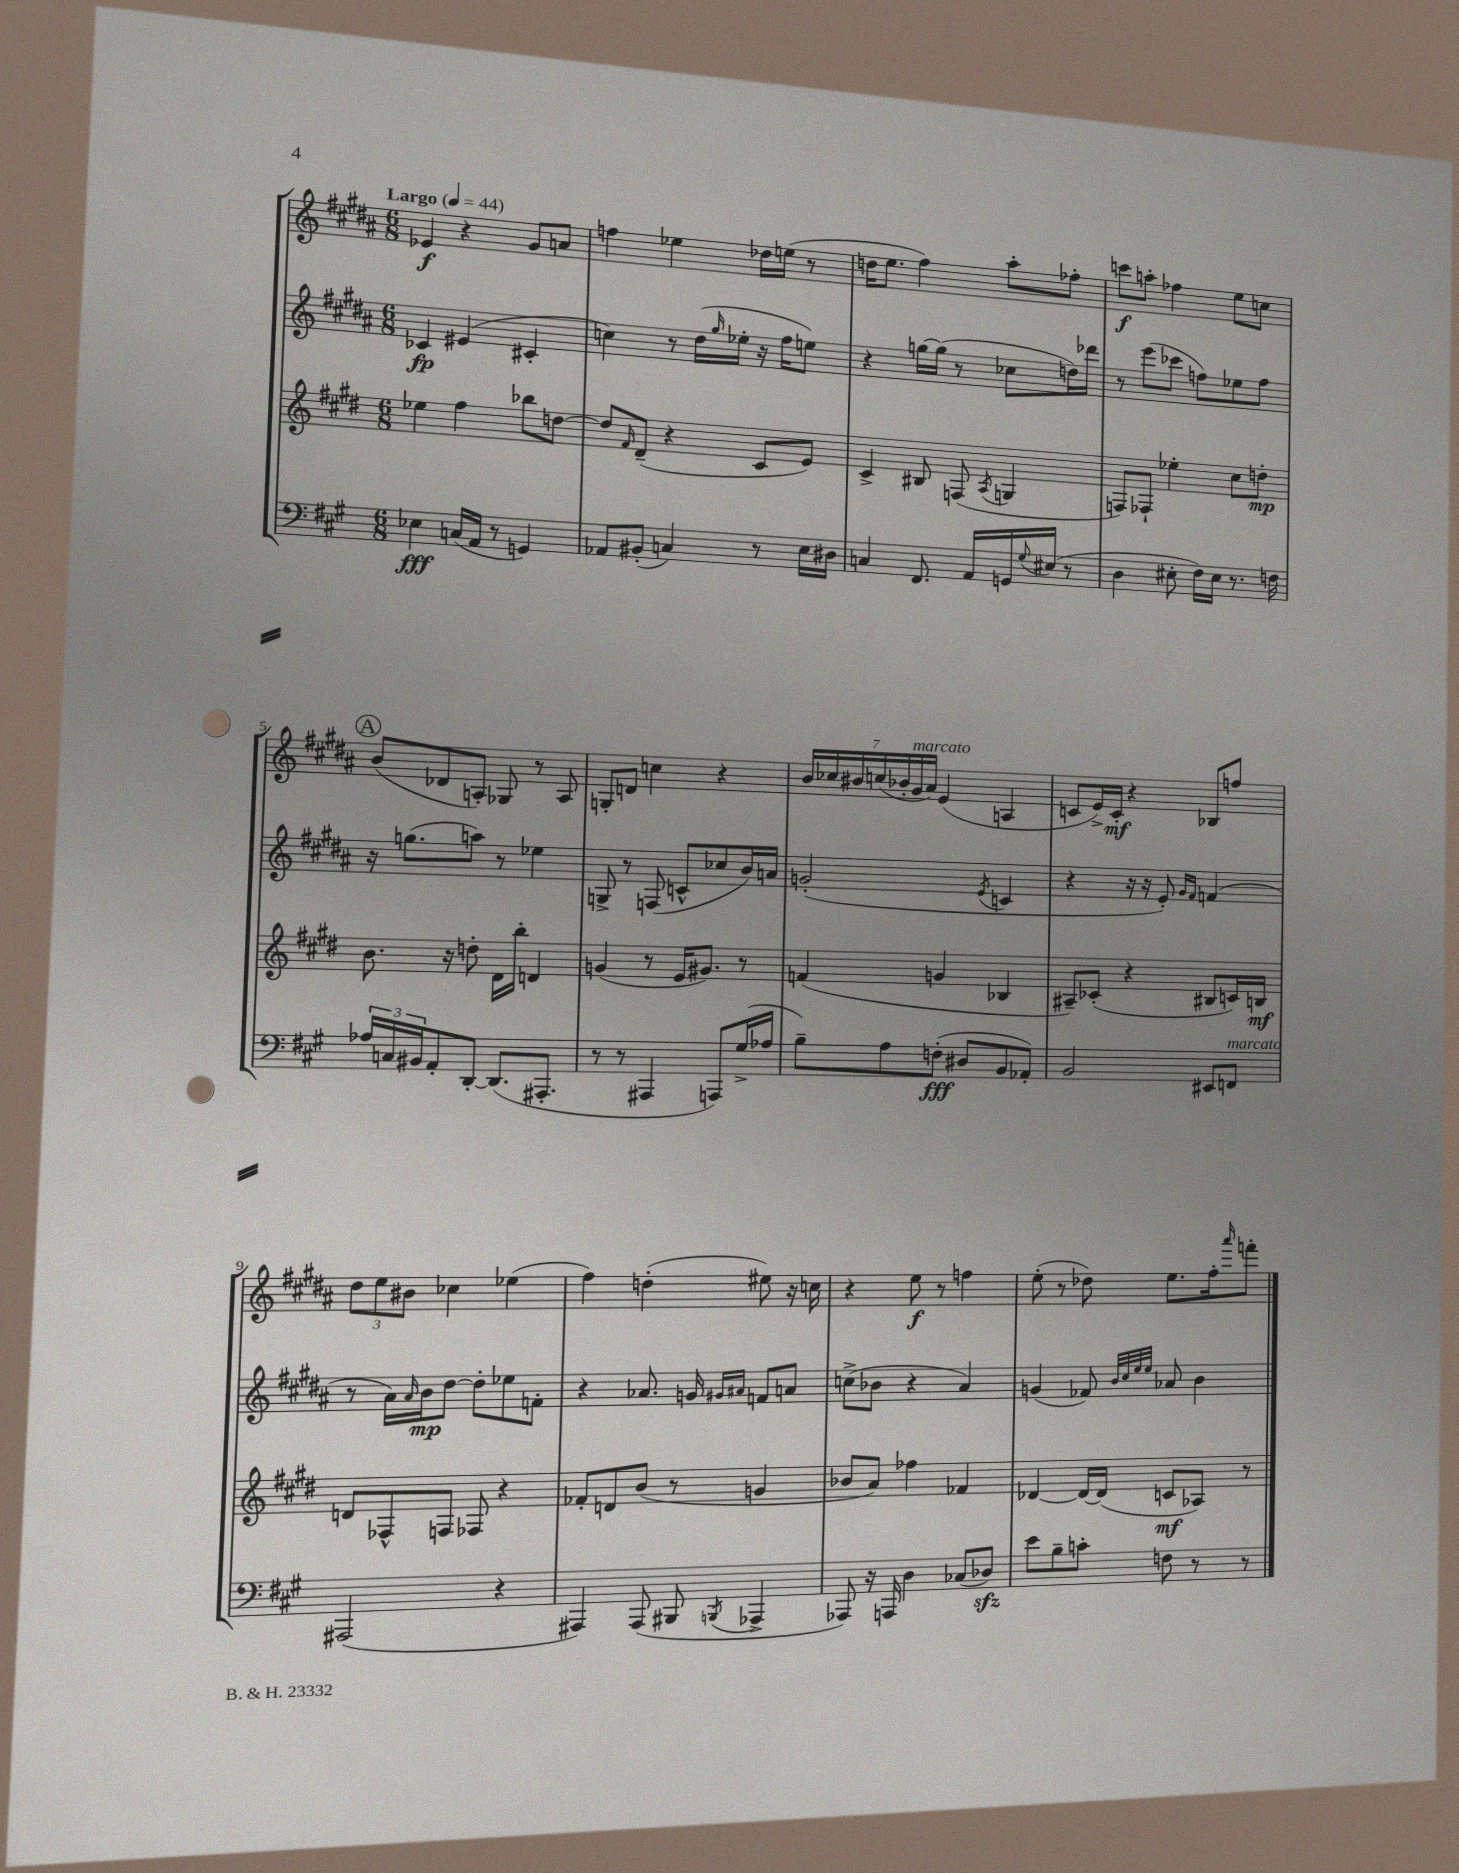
<<
\new StaffGroup <<
\new Staff = "s0" {
    \clef treble \key b \major \numericTimeSignature \time 6/8 \tempo "Largo" 4 = 44
    ees'4\f r4 gis'8 a'8 |
    f''4 ees''4 des''16 e''16( r8 |
    d''16 e''8. fis''4) ais''8-. fes''8-. |
    c'''8\f a''8-. fes''4 e''8 c''8 |
    \mark \markup { \circle "A" } b'8( des'8 a8-.) ges8 r8 a8 |
    g8-. d'8 c''4 r4 |
    \tuplet 7/4 { b'16 ces''16 bis'16 c''16( bes'16-. gis'16^\markup { \italic "marcato" } ais'16) } e'4( a4 |
    c'8 e'16->) c'16-.\mf r4 bes8 f''8 |
    \tuplet 3/2 { dis''8 e''8 bis'8 } ces''4 ees''4( |
    fis''4) d''4-.( eis''8) r16 c''16 |
    r4 e''8\f r8 f''4 |
    e''8-.( r8 des''8) e''8. fis''16-. \grace { ais'''16 } f'''8-. \bar "|." |
}
\new Staff = "s1" {
    \clef treble \key b \major \numericTimeSignature \time 6/8
    ces'4\fp eis'4( cis'4-. |
    c''4) r8 dis''16( \grace { gis''16 } ees''16-. r16 fis''16 e''8) |
    r4 g''16~ g''16( r8 ces''8 d''16) des'''16 |
    r8 e'''8( ces'''8 f''8) ees''8 f''8 |
    \mark \markup { \circle "A" } r16 g''8.( a''8) r8 ees''4 |
    g8-> r8 f8( c'8-^ ces''8 b'16) a'16 |
    g'2-.( \acciaccatura { e'8 } c'4 |
    r4 r16 r16 e'8-.) \grace { gis'16 fis'16 } f'4( |
    r8 ais'16) \grace { ais'16 } b'16\mp dis''8~ dis''8-. ees''8 f'8-. |
    r4 aes'8. g'16 \grace { gis'16 ais'16 } f'8 a'8 |
    c''8->( bes'8 r4 ais'4) |
    g'4( fes'8) \grace { b'32 cis''32 e''32 e''32 } aes'8 b'4 \bar "|." |
}
\new Staff = "s2" {
    \clef treble \key e \major \numericTimeSignature \time 6/8
    ees''4 fis''4 bes''8 d''8~ |
    d''8 \grace { fis'16 } dis'8--( r4 cis'8 e'8) |
    cis'4-> bis8 f8( \acciaccatura { a8 } g4 |
    f8) fes8-! ees''4-. cis''8 d''8-.\mp |
    \mark \markup { \circle "A" } b'8. r16 d''8-. dis'16 b''16-. d'4 |
    g'4( r8 e'16 gis'8.) r8 |
    f'4( g'4 bes4 |
    ais8--) ces'8-.( r4 bis8 c'16) b16\mf |
    d'8 fes8-^ f8 fes8 r4 |
    fes'8-. d'8 b'8( r8 g'4 |
    bes'8 a'8) fes''4 fes'4 |
    des'4~ des'16~ des'16( c'8\mf aes8) r8 \bar "|." |
}
\new Staff = "s3" {
    \clef bass \key a \major \numericTimeSignature \time 6/8
    ees4\fff c16( a,16 r8 g,4) |
    aes,8 bis,8-.( c4) r8 e16 dis16 |
    c4 fis,8. a,16 g,16 \appoggiatura { gis8 } eis16( r8 |
    d4 eis8-. fis16) eis16 r8. f16 |
    \mark \markup { \circle "A" } \tuplet 3/2 { aes16 c16 bis,16 } a,8-. d,8~-. d,8.( ais,,8.-. |
    r8 r8 ais,,4 a,,8) gis16->( aes16 |
    b8--) a8 f8-.\fff( dis8 b,8 aes,8-.) |
    b,2 eis,8 f,8^\markup { \italic "marcato" } |
    ais,,2( r4 |
    ais,,4) ais,,8( bis,,8 \acciaccatura { b,,8 } aes,,4-> |
    aes,,8) r16 a,,16 d4 ces8( des8\sfz) |
    e'8 b8-- c'8-. f8 r8 r8 \bar "|." |
}
>>
>>
